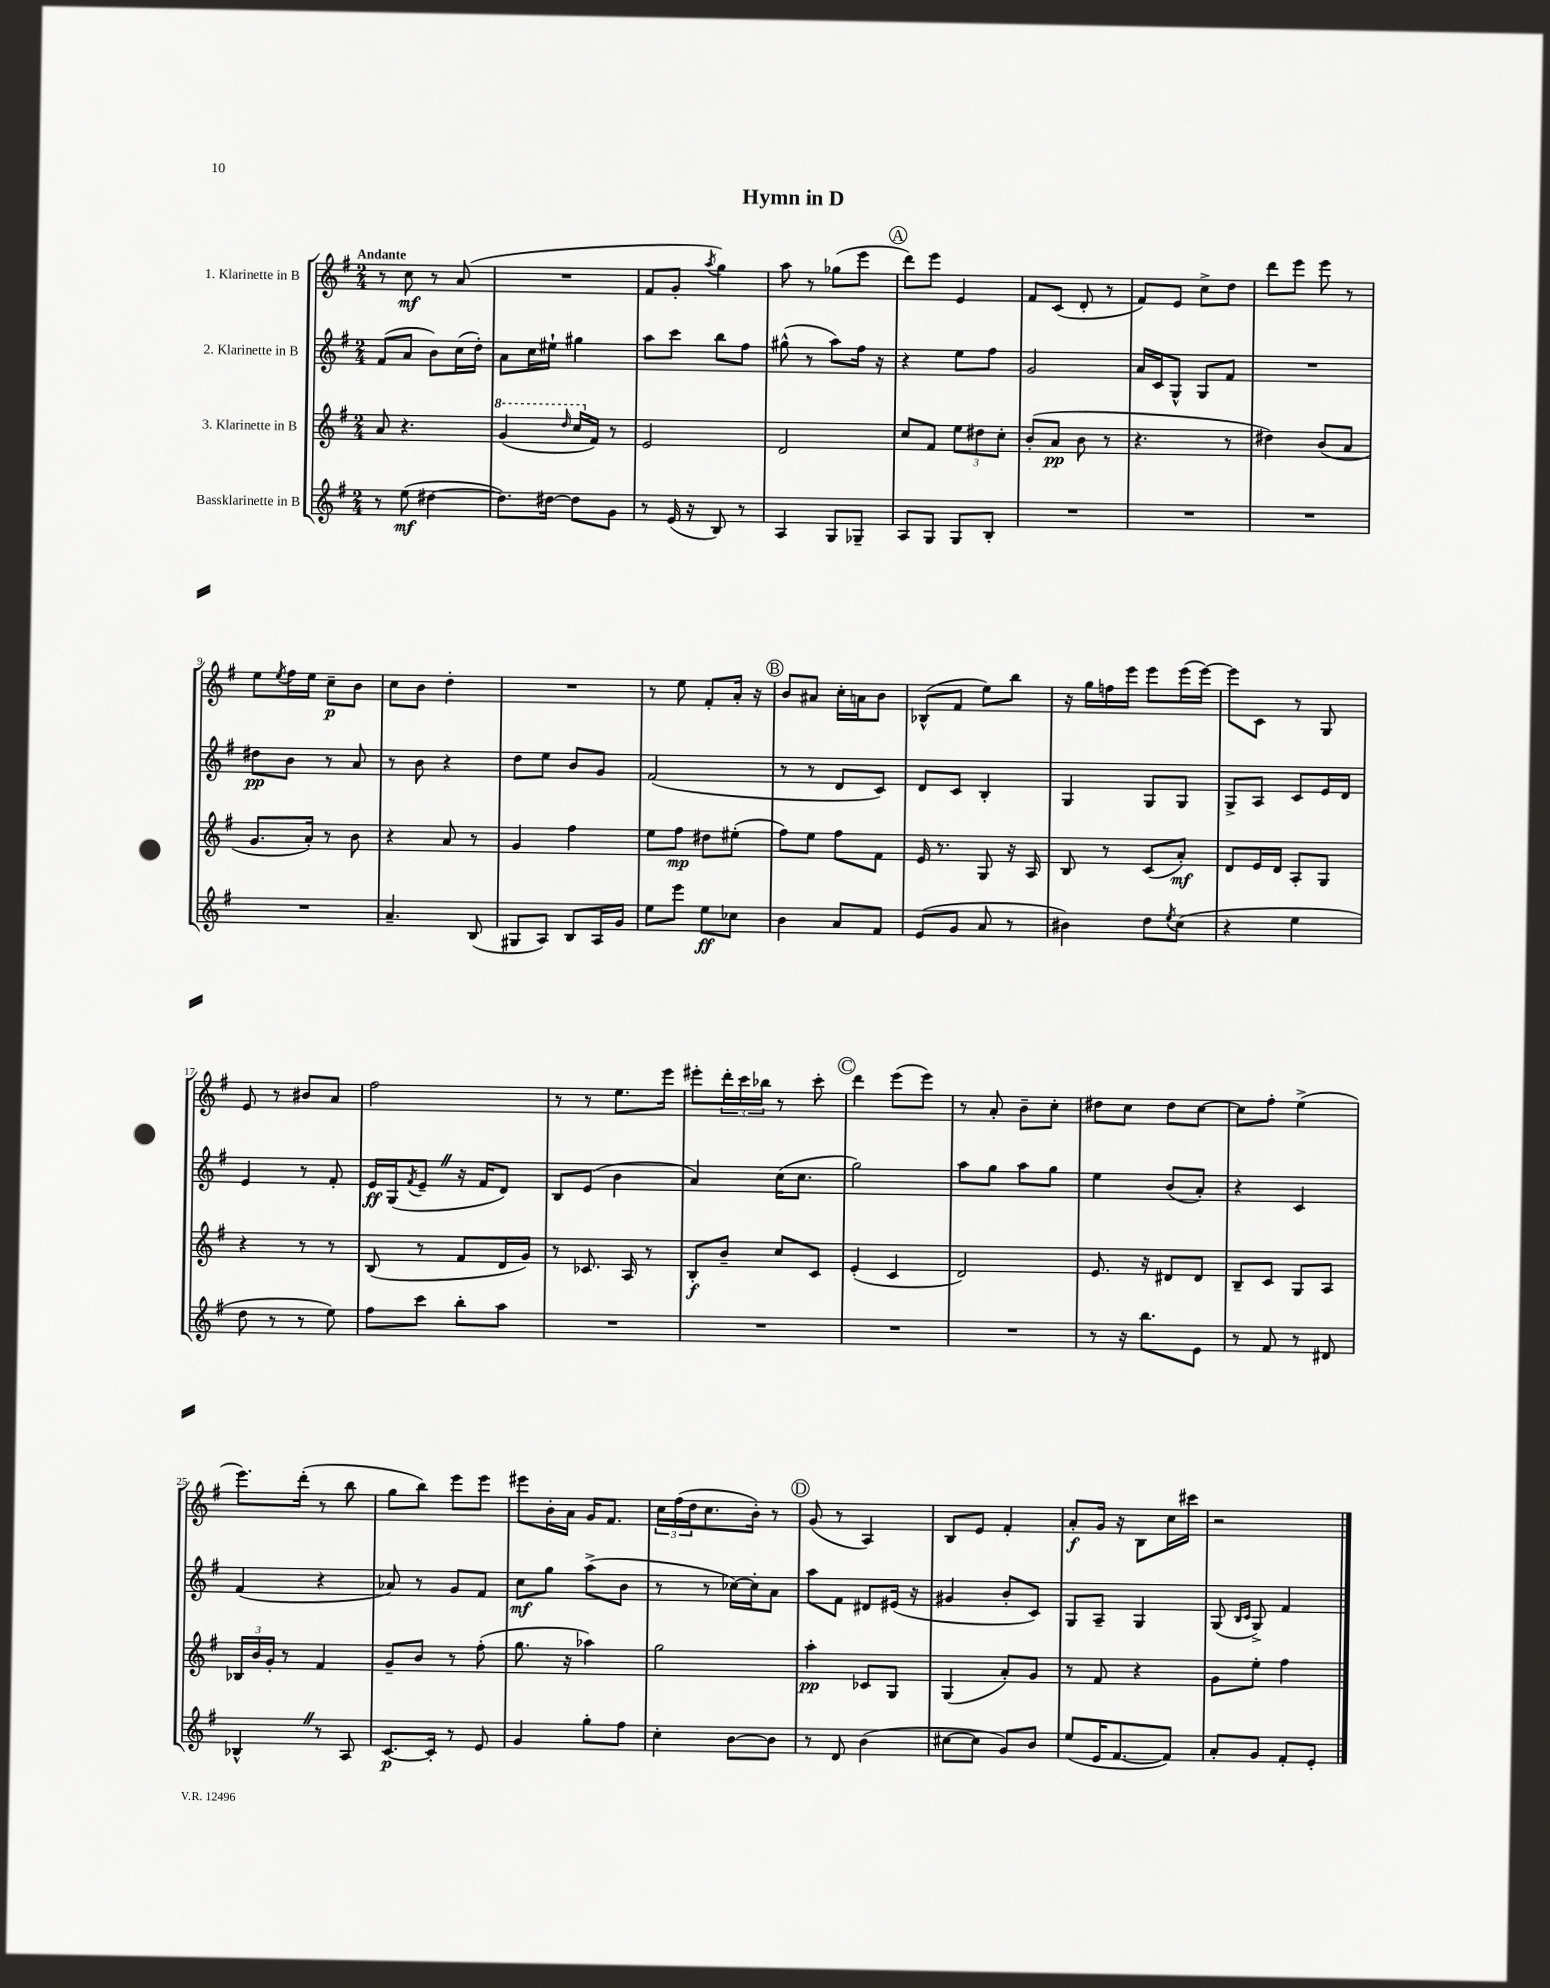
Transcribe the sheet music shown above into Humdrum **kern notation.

**kern	**kern	**kern	**kern
*staff4	*staff3	*staff2	*staff1
*clefG2	*clefG2	*clefG2	*clefG2
*k[f#]	*k[f#]	*k[f#]	*k[f#]
*M2/4	*M2/4	*M2/4	*M2/4
8r	8a	(8f#	8r
(8ee	4.r	8a	8cc
[4dd#	.	8b)	8r
.	.	(16cc	(8a
.	.	16dd')	.
=	=	=	=
8.dd#])	(4gg	8a	2r
.	.	16cc	.
[16dd#	.	16ee#`	.
.	16qqddd	.	.
8dd#]	16ccc	4gg#	.
.	16f#)	.	.
8g	8r	.	.
=	=	=	=
8r	2e	8aa	8f#
(16e	.	8ccc	8g'
16r	.	.	.
.	.	.	8qaa
8B)	.	8bb	4gg)
8r	.	8ff#	.
=	=	=	=
4A	2d	(8gg#^^	8aa
.	.	8r	8r
8G	.	8aa)	(8gg-
8G-~	.	16ff#	8eee
.	.	16r	.
=	=	=	=
8A	8cc	4r	8ddd)
8G	8f#	.	8eee
8G	12ee	8ee	4e
.	12dd#	.	.
8B'	.	8ff#	.
.	12cc'	.	.
=	=	=	=
2r	(8b'	2g	8f#
.	8a	.	(8c
.	8b	.	8d'
.	8r	.	8r
=	=	=	=
2r	4.r	16a	8f#)
.	.	16c	.
.	.	8G^^	8e
.	.	8G	8cc^
.	8r	8f#	8dd
=	=	=	=
2r	4dd#)	2r	8ddd
.	.	.	8eee
.	(8b	.	8eee
.	8a	.	8r
=	=	=	=
2r	8.g	8dd#	8ee
.	.	.	8qee
.	.	8b	16ff#
.	16a')	.	16ee
.	8r	8r	8cc~
.	8b	8a	8b
=	=	=	=
4.a~	4r	8r	8cc
.	.	8b	8b
.	8a	4r	4dd'
(8B	8r	.	.
=	=	=	=
8G#	4g	8dd	2r
8A)	.	8ee	.
8B	4ff#	8b	.
16A	.	8g	.
16g	.	.	.
=	=	=	=
8ee	8ee	(2f#	8r
8eee	8ff#	.	8ee
8ee	8dd#	.	8f#'
8cc-	(8ee#'	.	16a'
.	.	.	16r
=	=	=	=
4b	8ff#)	8r	8b
.	8ee	8r	8a#
8a	8ff#	8d	16cc'
.	.	.	16a
8f#	8f#	8c)	8b
=	=	=	=
(8e	16e	8d	(8B-^^
.	8.r	.	.
8g	.	8c	8f#
8a	8G	4B'	8ee)
8r	16r	.	8bb
.	16A	.	.
=	=	=	=
4b#)	8B	4G	16r
.	.	.	16gg
.	8r	.	16ff
.	.	.	16eee
8dd	(8c	8G	8eee
8qee	.	.	.
(8cc	8a')	8G	(16eee
.	.	.	[16eee)
=	=	=	=
4r	8d	8G^	8eee]
.	16e	8A	8c
.	16d	.	.
4ee	8A'	8c	8r
.	8G	16e	8G
.	.	16d	.
=	=	=	=
8dd	4r	4e	8e
8r	.	.	8r
8r	8r	8r	8b#
8ee)	8r	8f#'	8a
=	=	=	=
8ff#	(8B	16e	2ff#
.	.	(16G	.
.	.	8qf#	.
8ccc	8r	8e~	.
8bb'	8f#	16r	.
.	.	16f#	.
8aa	16d	8d)	.
.	16g)	.	.
=	=	=	=
2r	8r	8B	8r
.	8.c-	(8e	8r
.	.	4b	8.ee
.	16A	.	.
.	8r	.	.
.	.	.	16eee
=	=	=	=
2r	8B'	4a)	8eee#'
.	8b~	.	24ddd'
.	.	.	24ccc
.	.	.	24bb-
.	8cc	(16cc	8r
.	.	8.cc	.
.	8c	.	8ccc'
=	=	=	=
2r	(4e'	2gg)	4ddd
.	4c	.	(8eee
.	.	.	8eee)
=	=	=	=
2r	2d)	8aa	8r
.	.	8gg	8a'
.	.	8aa	8b~
.	.	8gg	8cc'
=	=	=	=
8r	8.e	4ee	8dd#
16r	.	.	8cc
8.bb	16r	.	.
.	8d#	(8b	8dd#
8e	8d#	8a')	[8cc
=	=	=	=
8r	8B~	4r	8cc]
8f#	8c	.	8ff#'
8r	8G	4c	(4ee^
8d#	8A	.	.
=	=	=	=
4B-^^	24B-	(4f#	8.eee)
.	24b	.	.
.	24g'	.	.
.	8r	.	.
.	.	.	(16ddd'
8r	4f#	4r	8r
8A	.	.	8bb
=	=	=	=
[8.c	8g~	8a-)	8gg
.	8b	8r	8bb)
16c']	.	.	.
8r	8r	8g	8eee
8e	(8ff#'	8f#	8eee
=	=	=	=
4g	8.gg	8cc	8eee#
.	.	8gg	16b'
.	16r	.	16a
8gg'	4aa-)	(8aa^	16g
.	.	.	8.f#
8ff#	.	8b	.
=	=	=	=
4cc'	2gg	8r	24cc
.	.	.	(24ff#
.	.	.	24dd
.	.	8r	8.cc
[8b	.	[16cc-)	.
.	.	16cc-']	16b')
8b]	.	8a	8r
=	=	=	=
8r	4aa'	8aa	(8g
8d	.	8f#	8r
(4b	8c-	8d#	4A)
.	8G	(16e#	.
.	.	16r	.
=	=	=	=
[8cc#	(4G	4g#	8B
8cc#]	.	.	8e
8g)	8a')	8b'	4f#'
8b	8g	8c)	.
=	=	=	=
(8ee	8r	8G	8a'
16e	8f#	8A~	16g
[8.f#	.	.	16r
.	4r	4G	8B
8f#])	.	.	16cc
.	.	.	16ccc#
=	=	=	=
8a'	8g	(8G	2r
.	.	16qqB	.
.	.	16qqc	.
8g	8ee'	8G^)	.
8f#'	4ff#	4f#	.
8e'	.	.	.
==	==	==	==
*-	*-	*-	*-
